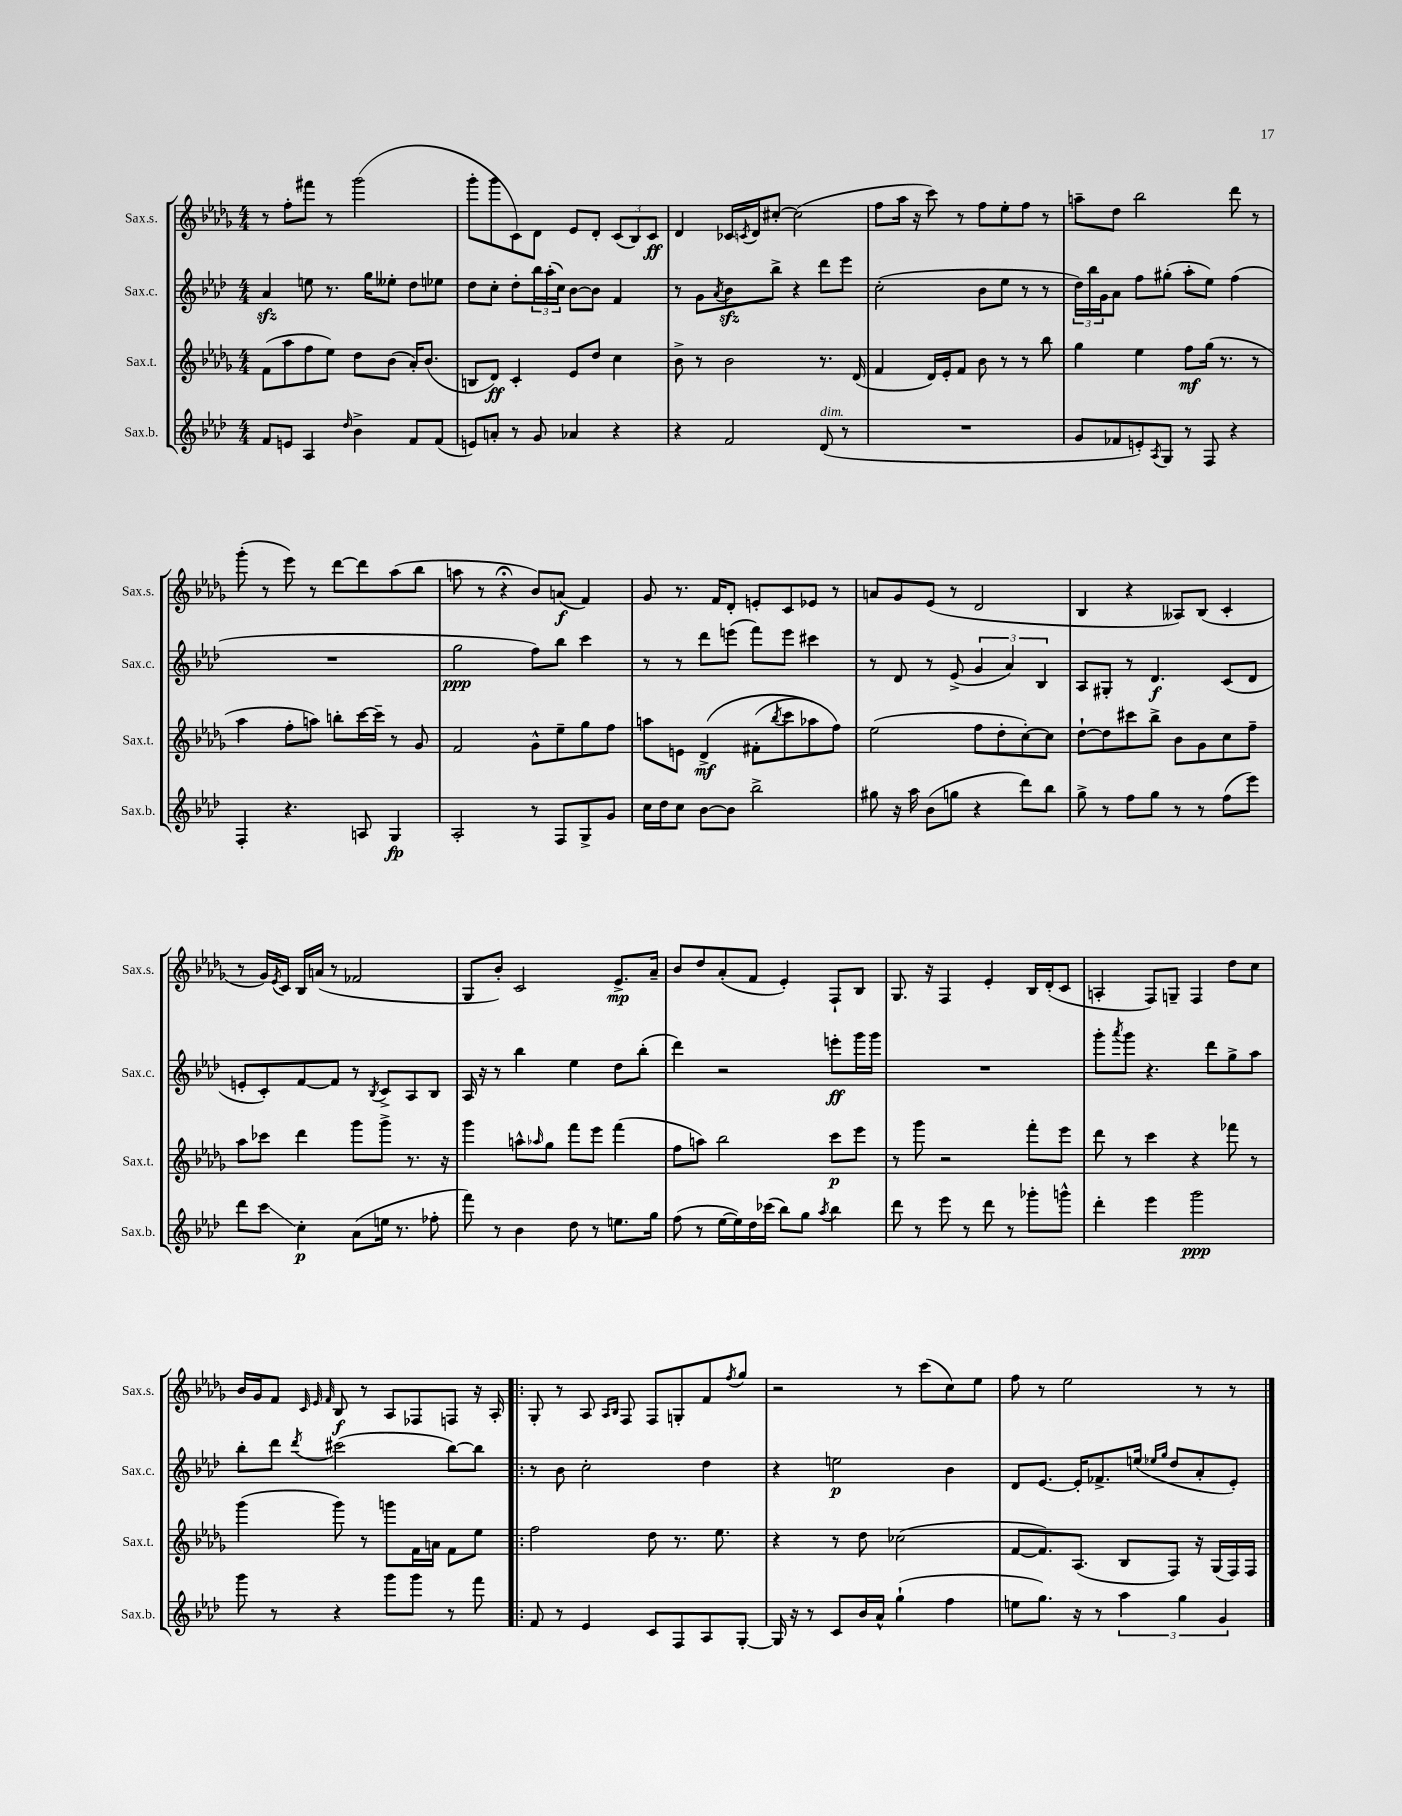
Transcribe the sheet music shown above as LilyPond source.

<<
\new StaffGroup <<
\new Staff = "s0" \with { instrumentName = "Sax.s." shortInstrumentName = "Sax.s." } {
    \clef treble \key des \major \numericTimeSignature \time 4/4
    r8 f''8-. fis'''8 r8 ges'''2( |
    ges'''8-. ges'''8 c'8) des'8 ees'8 des'8-. \tuplet 3/2 { c'8( bes8) c'8\ff } |
    des'4 ces'16 \acciaccatura { c'8 } des'16 cis''8~-. cis''2( |
    f''8 aes''16 r16 c'''8) r8 f''8 ees''8-. f''8 r8 |
    a''8-- des''8 bes''2 des'''8 r8 |
    ges'''8-.( r8 ees'''8) r8 des'''8~ des'''8 aes''8( bes''8 |
    a''8 r8 r4\fermata bes'8) a'8\f( f'4) |
    ges'8 r8. f'16 des'8-. e'8-. c'8 ees'8 r8 |
    a'8 ges'8 ees'8( r8 des'2 |
    bes4 r4 aeses8) bes8( c'4-. |
    r8 ges'16) \acciaccatura { ees'8 } c'16 bes16 a'16( r8 fes'2 |
    ges8 bes'8-.) c'2 ees'8.->\mp aes'16-- |
    bes'8 des''8 aes'8-.( f'8 ees'4-.) f8-! bes8 |
    ges8. r16 f4 ees'4-. bes16 des'16-.( c'8 |
    a4-. f8) g8-- f4 des''8 c''8 |
    bes'16 ges'16 f'8 \grace { c'32 ees'32 f'32 } bes8\f r8 aes8 fes8 f8 r16 aes16-. |
    \bar ".|:" ges8-. r8 aes8 \grace { aes16 bes16 } f8 f8 g8-. f'8 \acciaccatura { f''8 } ges''8 |
    r2 r8 c'''8( c''8) ees''8 |
    f''8 r8 ees''2 r8 r8 \bar "|." |
}
\new Staff = "s1" \with { instrumentName = "Sax.c." shortInstrumentName = "Sax.c." } {
    \clef treble \key aes \major \numericTimeSignature \time 4/4
    aes'4\sfz e''8 r8. g''16 eeses''8-. des''8 ees''8 |
    des''8 c''8-. des''8-. \tuplet 3/2 { bes''16 aes''16-.( c''16) } bes'8~ bes'8 f'4 |
    r8 g'8 \acciaccatura { aes'8 } bes'8\sfz bes''8-> r4 des'''8 ees'''8 |
    c''2-.( bes'8 ees''8 r8 r8 |
    \tuplet 3/2 { des''16) bes''16 g'16 } aes'8 f''8 gis''8-.( aes''8-. ees''8) f''4( |
    R1 |
    g''2\ppp f''8) bes''8 c'''4 |
    r8 r8 des'''8 e'''8( f'''8) e'''8 cis'''4 |
    r8 des'8 r8 ees'8->( \tuplet 3/2 { g'4 aes'4) bes4 } |
    aes8 gis8-. r8 des'4.\f c'8( des'8 |
    e'8-. c'8-.) f'8~ f'8 r8 \acciaccatura { bes8 } c'8-> aes8 bes8 |
    aes16 r16 r8 bes''4 ees''4 des''8 bes''8-.( |
    des'''4) r2 e'''8-.\ff g'''16 g'''16 |
    R1 |
    g'''8-. \acciaccatura { aes'''8 } g'''8 r4. des'''8 g''8-> aes''8 |
    bes''8-. des'''8 \acciaccatura { des'''8 } cis'''2( bes''8~) bes''8 |
    \bar ".|:" r8 bes'8 c''2-. des''4 |
    r4 e''2\p bes'4 |
    des'8 ees'8.~ ees'16-. fes'8.-> e''16( \grace { ees''16 g''16 } des''8 aes'8-. ees'8-.) \bar "|." |
}
\new Staff = "s2" \with { instrumentName = "Sax.t." shortInstrumentName = "Sax.t." } {
    \clef treble \key des \major \numericTimeSignature \time 4/4
    f'8( aes''8 f''8 ees''8) des''8 bes'8( aes'16-.) bes'8.( |
    b8 des'8\ff) c'4-. ees'8 des''8 c''4 |
    bes'8-> r8 bes'2 r8. des'16( |
    f'4 des'16) ees'16-. f'8 bes'8 r8 r8 bes''8 |
    ges''4 ees''4 f''8\mf ges''16( r8. r8 |
    aes''4 f''8-. a''8) b''8-. c'''16~ c'''16-- r8 ges'8 |
    f'2 ges'8-^ ees''8-- ges''8 f''8 |
    a''8 e'8 des'4->\mf\( fis'8-.( \acciaccatura { bes''8 } c'''8 aes''8) f''8\) |
    ees''2( f''8 des''8-. c''8~-.) c''8 |
    des''8~-! des''8 cis'''8 bes''8-> bes'8 ges'8 c''8 f''8-- |
    aes''8 ces'''8 des'''4 ges'''8 ges'''8-> r8. r16 |
    ges'''4 a''8-^ \grace { aes''16 } ges''8 f'''8 ees'''8 f'''4( |
    f''8 a''8) bes''2 c'''8\p ees'''8 |
    r8 ges'''8 r2 f'''8-. ees'''8 |
    des'''8 r8 c'''4 r4 fes'''8 r8 |
    ges'''4( ges'''8) r8 g'''8 f'16 a'16 f'8 ees''8 |
    \bar ".|:" f''2 des''8 r8. ees''8. |
    r4 r8 des''8 ces''2( |
    f'8~ f'8.) aes8.( bes8 f8) r16 ges16( f16) f16 \bar "|." |
}
\new Staff = "s3" \with { instrumentName = "Sax.b." shortInstrumentName = "Sax.b." } {
    \clef treble \key aes \major \numericTimeSignature \time 4/4
    f'8 e'8 aes4 \grace { des''16 } bes'4-> f'8 f'8( |
    e'8) a'8-. r8 g'8 aes'4 r4 |
    r4 f'2 des'8^\markup { \italic "dim." }( r8 |
    R1 |
    g'8 fes'8 e'8-.) \acciaccatura { aes8 } g8 r8 f8 r4 |
    f4-. r4. a8 g4\fp |
    aes2-. r8 f8 g8-> g'8 |
    c''16 des''16 c''8 bes'8~ bes'8 bes''2-> |
    gis''8 r16 aes''16 bes'8( g''8 r4 des'''8) bes''8 |
    g''8-> r8 f''8 g''8 r8 r8 f''8( ees'''8) |
    des'''8 c'''8\glissando c''4-.\p aes'8( e''16 r8. fes''8-. |
    f'''8) r8 bes'4 des''8 r8 e''8. g''16 |
    f''8( r8 ees''16~ ees''16) des''16 ces'''16( bes''8) g''8 \acciaccatura { aes''8 } bes''4 |
    des'''8 r8 ees'''8 r8 des'''8 r8 ges'''8-. g'''8-^ |
    des'''4-. ees'''4 g'''2\ppp |
    g'''8 r8 r4 g'''8 g'''8 r8 f'''8 |
    \bar ".|:" f'8 r8 ees'4 c'8 f8 aes8 g8~-. |
    g16 r16 r8 c'8 bes'16 aes'16-^ g''4-!( f''4 |
    e''8 g''8.) r16 r8 \tuplet 3/2 { aes''4 g''4 g'4 } \bar "|." |
}
>>
>>
\layout { \context { \Score \remove "Bar_number_engraver" } }
